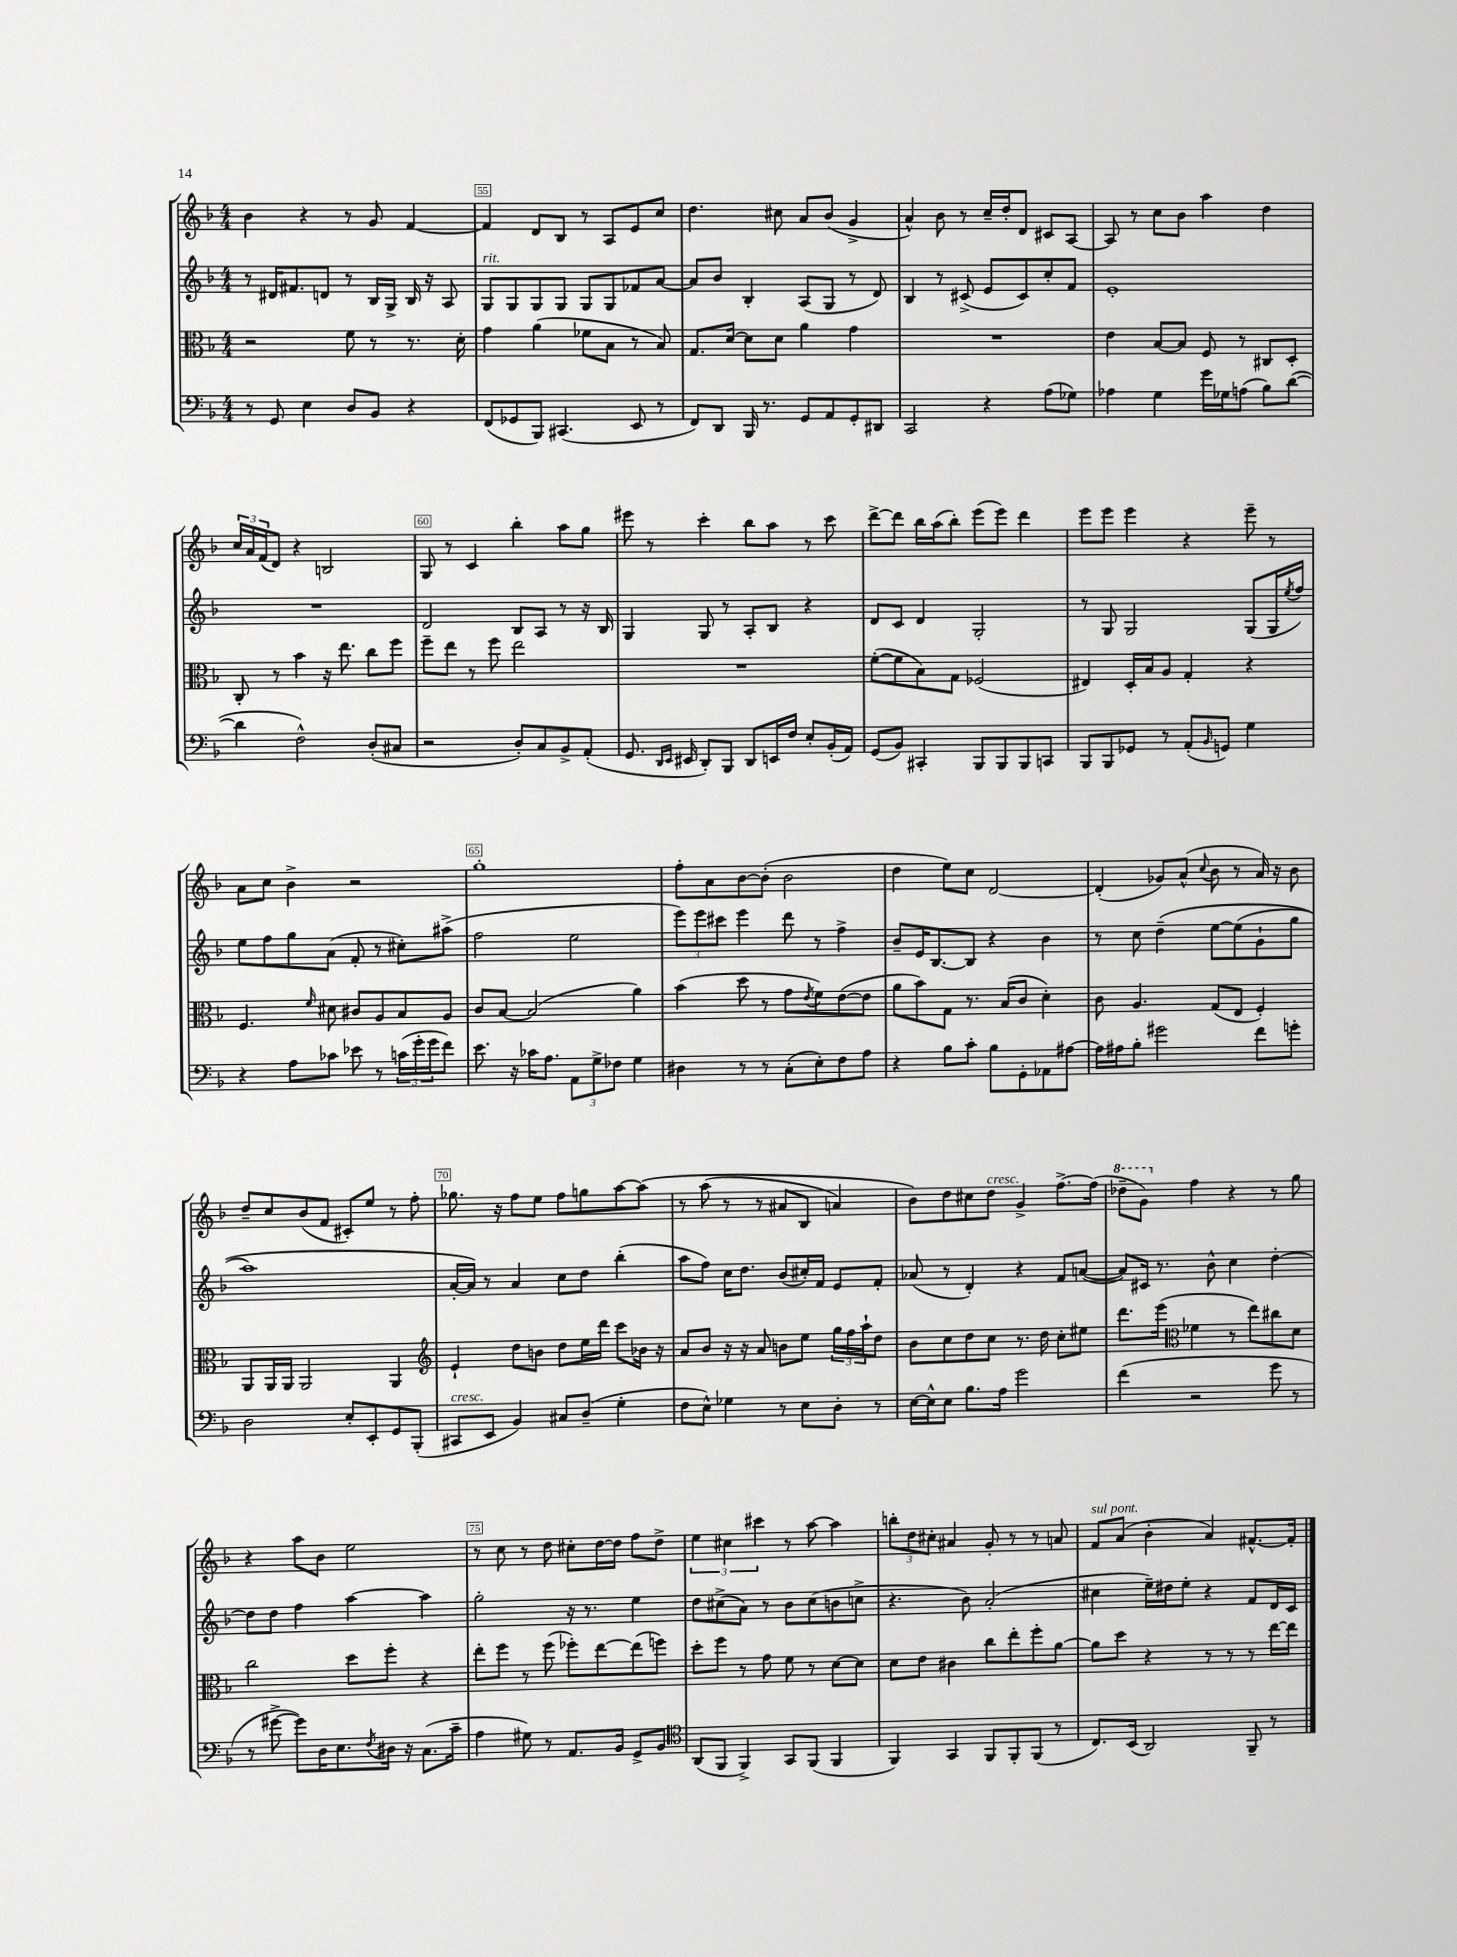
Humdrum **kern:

**kern	**kern	**kern	**kern
*part4	*part3	*part2	*part1
*staff4	*staff3	*staff2	*staff1
*clefF4	*clefC3	*clefG2	*clefG2
*k[b-]	*k[b-]	*k[b-]	*k[b-]
*M4/4	*M4/4	*M4/4	*M4/4
=54	=54	=54	=54
8r	2r	8r	4b-\
8GG/	.	16d#X/KL	.
.	.	8.f#X/	.
4E\	.	.	4r
.	.	8dn/J	.
8D/L	8f\	8r	8r
8BB-/J	8r	16B-/LL	8g/
.	.	16G^/JJ	.
4r	8.r	16B-/	[4f/
.	.	16r	.
.	.	8A/	.
.	16d'\	.	.
=55	=55	=55	=55
!	!	!LO:TX:a:i:t=rit.	!
(8FF/L	4g\	8G/L	4f/]
8GG-X/	.	8G/	.
8BBB-/J)	(4a\	8G/	8d/L
(4.CC#X/	.	8G/J	8B-/J
.	8f-X\L	8G/L	8r
.	8B-\J	8G/	8A/L
8EE/	8r	8f-X/	8e/
8r	8B-/)	[8a/J	8cc/J
=56	=56	=56	=56
8FF/L)	8.G/L	8a/L]	4.dd\
8DD/J	.	8b-/J	.
.	[16d/Jk	.	.
16BBB-/	8d\L]	4B-'/	.
8.r	.	.	.
.	8d\J	.	8cc#X\
8GG/L	4a\	(8A/L	8a/L
8AA/	.	8G/J	(8b-/J
8GG'/	4g\	8r	4g^/
8DD#X/J	.	8d/)	.
=57	=57	=57	=57
2CC/	1r	4B-/	4a^^/)
.	.	8r	8b-\
.	.	(8c#X^/	8r
4r	.	8e/L	16cc~/LL
.	.	.	16dd'/J
.	.	8c#/)	8d/J
(8A\L	.	8cc'/	8c#X/L
8G-X\J)	.	8f/J	[8A/J
=58	=58	=58	=58
4A-X\	4e\	1e'	8A/]
.	.	.	8r
4G\	[8B-/L	.	8cc\L
.	8B-/J]	.	8b-\J
16g\LL	8F/	.	4aa\
16G-X\J	.	.	.
(8An\J	8r	.	.
8B-\L)	8C#X/L	.	4dd\
([8d\J	8D'/J	.	.
!!LO:LB:g=z
=59	=59	=59	=59
4d\]	8C'/	1r	24cc/LL
.	.	.	24a/
.	.	.	(24f/J
.	8r	.	8d/J)
2F^^\)	4b-\	.	4r
.	16r	.	2Bn/
.	8.ee\	.	.
(8D'/L	8cc\L	.	.
8C#X/J	8ff\J	.	.
=60	=60	=60	=60
2r	8ff~\L	2d/	8G/
.	8ee\J	.	8r
.	8r	.	4c/
.	8ff\	.	.
8D'/L)	2ee\	8B-/L	4bb-'\
8C/	.	8A/J	.
8BB-^/	.	8r	8aa\L
(8AA'/J	.	16r	8gg\J
.	.	16B-/	.
=61	=61	=61	=61
8.GG/	1r	4G/	8eee#X\
.	.	.	8r
16qqDD/LL	.	.	.
16qqEE/JJ	.	.	.
16EE#X/	.	.	.
8DD'/L)	.	8G/	4ccc'\
8BBB-/J	.	8r	.
8DD/L	.	8A'/L	8bb-\L
16EEn/L	.	8B-/J	8aa\J
16F/JJ	.	.	.
8E'/L	.	4r	8r
(16BB-'/L	.	.	8ccc\
16AA/JJ)	.	.	.
=62	=62	=62	=62
(8GG/L	([8f'\L	8d/L	[8ddd^\L
8BB-/J)	8f\]	8c/J	8ddd\J]
4CC#X'/	8B-\)	4d/	16bb-\LL
.	.	.	(16aa\J
.	8G\J	.	8bb-'\J)
8BBB-/L	(2F-X/	2G'/	(8eee\L
8BBB-/	.	.	8eee\J)
8BBB-/	.	.	4ddd\
8CCn/J	.	.	.
=63	=63	=63	=63
8BBB-/L	4E#X/)	8r	8eee\L
8BBB-/	.	8G/	8eee\J
8GG-X/J	16D'/LL	2G/	4eee\
.	16B-/J	.	.
8r	8A/J	.	.
(8AA'/L	4G'/	.	4r
16qqBB-/	.	.	.
8GGn/J)	.	.	.
4G\	4r	(8G/L	8eee~\
.	.	16G/L	8r
.	.	8qee/	.
.	.	16ff/JJ)	.
!!LO:LB:g=z
=64	=64	=64	=64
4r	4.F/	8ee\L	8a\L
.	.	8ff\	8cc\J
8A\L	.	8gg\	4b-^\
.	16qqf/	.	.
8c-X\J	8d#X\	(8a\J	.
8e-X\	8c#X/L	8f'/	2r
8r	8A/	8r	.
(24cn\LL	8B-/	8cc#X'\L)	.
24g'\	.	.	.
24g\J	.	.	.
8f\J)	8A/J	(8aa#X^\J	.
=65	=65	=65	=65
8.e\	8c/L	2ff\	1gg'
.	[8B-/J	.	.
16r	.	.	.
16c-X\KL	(2B-/]	.	.
8.A\J	.	.	.
12AA\L	.	2ee\	.
12G^\	.	.	.
12F-X\J	.	.	.
4G\	4a\)	.	.
=66	=66	=66	=66
4D#X\	(4b-\	12eee\L)	8ff'\L
.	.	12eee\	.
.	.	.	8a\
.	.	12ccc#X\J	.
8r	8dd\	4eee\	[8b-\
8r	8r	.	(8b-'\J]
(8C'\L	8g\L	8ddd\	2b-\
.	8qe/	.	.
8E'\)	8f\)	8r	.
8F\	([8e\	4ff^\	.
8A\J	8e\J]	.	.
=67	=67	=67	=67
4r	8a\L	8b-~/L	4dd\
.	8b-\)	16e/K	.
.	.	[8.B-/	.
8B-\L	8G\J	.	8ee\L)
8c'\J	8.r	8B-/J]	8cc\J
8B-\L	.	4r	[2d/
.	(16B-/KL	.	.
8GG'\	8c/J	.	.
8AA-X\	4d'\)	4b-\	.
[8A#X\J	.	.	.
=68	=68	=68	=68
16A#\LL]	8c\	8r	(4d'/]
16A#X\J	.	.	.
8B-'\J	4.A/	8cc\	.
2g#X\	.	(4dd~\	8g-X/L)
.	.	.	(8a^^/J
.	.	.	8qqcc/
.	(8G/L	[8ee\L	8b-\
.	8E/J	(8ee\]	8r
8f\L	4F'/)	8g`\	16a/)
.	.	.	16r
8gn'\J	.	8gg\J	8b-\
!!LO:LB:g=z
=69	=69	=69	=69
2D\	8AA/L	1aa)	8dd~/L
.	16AA/L	.	8cc/
.	16AA/JJ	.	.
.	2AA/	.	(8b-/
.	.	.	8f/J
8E'/L	.	.	8c#X'/L)
8EE'/	.	.	8ee/J
8GG/	4AA/	.	8r
(8BBB-'/J	.	.	8ff'\
=70	=70	=70	=70
*	*clefG2	*	*
!LO:TX:a:i:t=cresc.	!	!	!
8CC#X/L	4e`/	[16a'/LL	8.gg-X\
.	.	16a/JJ])	.
8EE/J	.	8r	.
.	.	.	16r
4BB-/)	8dd\L	4a/	8ff\L
.	8bn\J	.	8ee\J
8C#X/L	8dd\L	8cc\L	8ff\L
(8D~/J	16ee\L	8dd\J	8ggn\
.	16ddd\JJ	.	.
4G'\	8ccc\L	(4bb-'\	[8aa\
.	16b-X\Jk	.	(8aa\J]
.	16r	.	.
=71	=71	=71	=71
8F\L	8a/L	8aa\L	8r
8E^^\J)	8b-/J	8ff\J)	(8aa\
4G-X\	16r	16cc\KL	8r
.	16r	8.dd\J	.
.	8a/	.	8r
8r	8bn\L	(8b-/L	8a#X/L
8E\L	8ee\J	16cc#X'/L)	8B-/J
.	.	16f/JJ	.
8D'\J	24gg\LL	8e/L	4an/)
.	24ff\	.	.
.	24aa`\J	.	.
8r	8dd\J	8f'/J	.
=72	=72	=72	=72
[16E\LL	8b-\L	(8a-X/	8b-\L)
16E^^\J]	.	.	.
8E\J	8cc\	8r	8dd\
8.B-\L	8dd\	4d'/)	8cc#X\
!	!	!	!LO:TX:a:i:t=cresc.
.	8cc\J	.	8dd\J
16A\Jk	.	.	.
2g\	8.r	4r	4g^/
.	16dd\	.	.
.	8cc'\L	8f/L	[8.ff^\L
.	8ee#X\J	([8an/J	.
.	.	.	(16ff\Jk]
=73	=73	=73	=73
*	*	*	*8va
(4f\	8.ddd\L	8a/L])	8ddd-X~\L
.	.	16c#X/Jk	8gg\J)
.	(16eee\Jk	8.r	.
*	*clefC3	*	*
*	*	*	*X8va
2r	4f-X\	.	4ff\
.	.	8b-^^\	.
.	8r	4cc\	4r
.	8ee\L)	.	.
8g\	8cc#X\	[4dd'\	8r
8r	8d\J	.	8gg\
!!LO:LB:g=z
=74	=74	=74	=74
8r	2cc\	8dd\L]	4r
[8g#X^\	.	8dd\J	.
8g#\L])	.	4ff\	8aa\L
16D\K	.	.	8b-\J
8.E\	.	.	.
.	8dd\L	[4aa\	2ee\
8qF/	.	.	.
16D#X\Jk	8ff'\J	.	.
16r	.	.	.
(8.C\L	4r	4aa\]	.
16c~\Jk	.	.	.
=75	=75	=75	=75
4A\	8ee'\L	2gg'\	8r
.	8ff\J	.	8cc\
8G#X\)	8r	.	8r
8r	(8ff\	.	8dd\
8.AA/L	8ff-X'\L)	16r	8cc#X'\L
.	.	8.r	.
.	[8ee\	.	[16dd\L
16BB-/Jk	.	.	16dd\JJ]
8GG^/L	(8ee\]	4ee\	8ff\L
8BB-/J	8ffn\J)	.	8dd^\J
=76	=76	=76	=76
*clefC4	*	*	*
(8AA/L	8dd'\L	8dd\L	6ee\
8FF/J	8ff\J	(8cc#X^\	.
.	.	.	6cc#X\
4FF^/)	8r	8a\J)	.
.	.	.	6ccc#X\
.	8g\	8r	.
8GG/L	8f\	8b-\L	8r
(8FF/J	8r	(8cc#\	[8aa\
4FF/	[8d\L	8bn\	4aa\]
.	8d\J]	8ccn^\J	.
=77	=77	=77	=77
4FF/)	8d\L	4.r	12bbn'\L
.	.	.	12dd\
.	8e\J	.	.
.	.	.	12cc#X'\J
4GG/	4c#X\	.	4a#X/
.	.	8b-\)	.
8FF/L	8cc\L	(2a'/	8g'/
8FF'/	8ee'\	.	8r
(8FF/J	8ff'\	.	8r
8r	[8a\J	.	8an/
=78	=78	=78	=78
!	!	!	!LO:TX:a:i:t=sul pont.
8.C/L)	8a\L]	4cc#X\	8f/L
.	8dd\J	.	(8a/J
(16BB-/Jk	.	.	.
2AA/)	4r	16ee~\LL)	4b-'\
.	.	16dd#X\J	.
.	.	8ee'\J	.
.	8r	4r	4a/)
.	8r	.	.
8FF~/	8r	8f/L	[8.f#X^^/L
8r	[16ee\LL	16d/L	.
.	16ee\JJ]	16c/JJ	16f#'/Jk]
==	==	==	==
*-	*-	*-	*-
